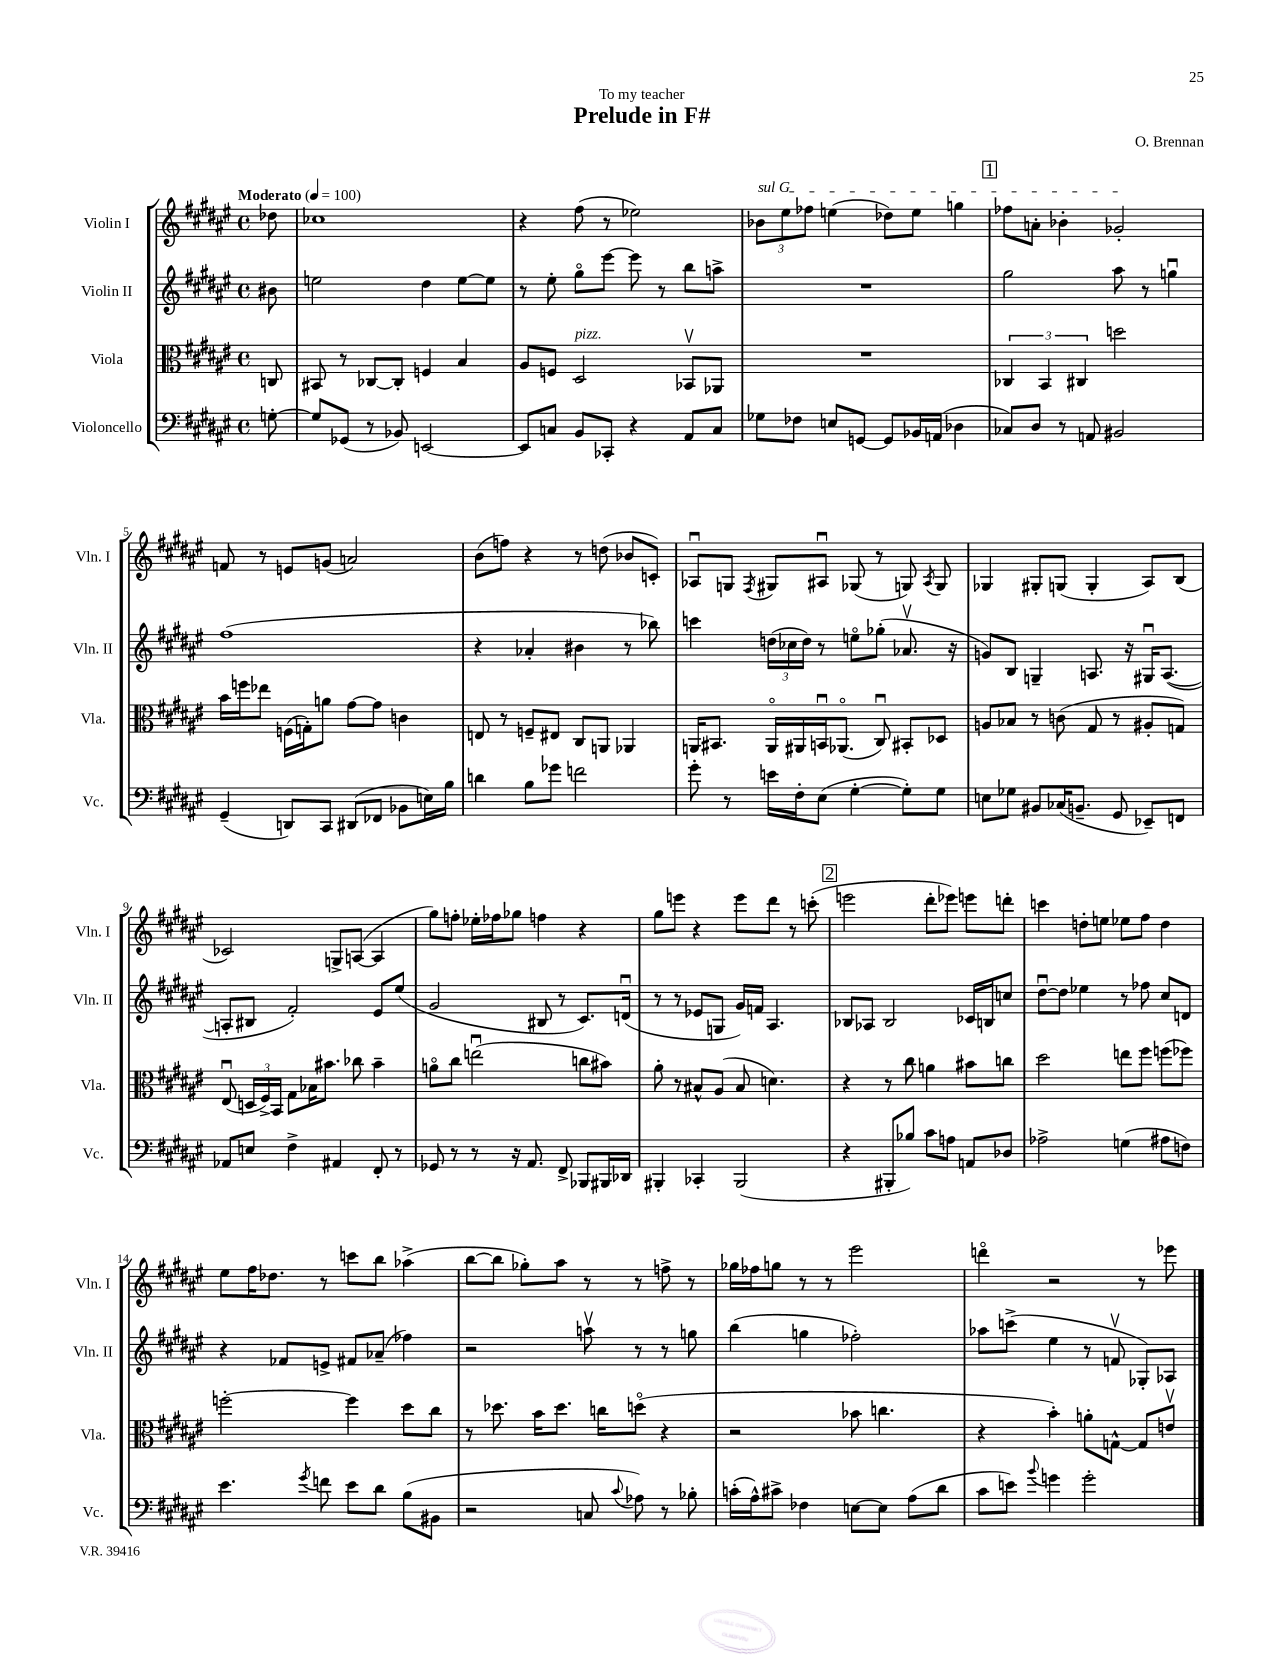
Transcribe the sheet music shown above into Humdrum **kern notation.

**kern	**kern	**kern	**kern
*staff4	*staff3	*staff2	*staff1
*clefF4	*clefC3	*clefG2	*clefG2
*k[f#c#g#d#a#e#]	*k[f#c#g#d#a#e#]	*k[f#c#g#d#a#e#]	*k[f#c#g#d#a#e#]
*M4/4	*M4/4	*M4/4	*M4/4
*met(c)	*met(c)	*met(c)	*met(c)
*MM100	*MM100	*MM100	*MM100
[8G'\	8C/	8b#\	8dd-\
=	=	=	=
8G/]L	8BB#/	2ee\	1cc-
(8GG-/J	8r	.	.
8r	[8C-/L	.	.
8BB-/)	8C-'/]J	.	.
[2EE/	4F/	4dd#\	.
.	4B/	[8ee\L	.
.	.	8ee\]J	.
=	=	=	=
8EE/]L	8A#/L	8r	4r
8C/J	8F/J	8ee#'\	.
8BB/L	2D#/	8gg#o\L	(8ff#\
8CC-'/J	.	[8eee#\J	8r
4r	.	8eee#\]	2ee-\)
.	.	8r	.
8AA#/L	8BB-v/L	8bb\L	.
8C/J	8AA-/J	8aa^\J	.
=	=	=	=
8G-\L	1r	1r	12b-\L
.	.	.	12ee#\
8F-\J	.	.	.
.	.	.	12ff-\J
8E/L	.	.	(4ee\
[8GG/J	.	.	.
8GG/]L	.	.	8dd-\L)
16BB-/L	.	.	8ee\J
(16AA/JJ	.	.	.
4D-\	.	.	4gg\
=	=	=	=
8C-/L)	6C-/	2gg#\	8ff-\L
8D#/J	.	.	8a'\J
.	6BB/	.	.
8r	.	.	4b-'\
.	6C#/	.	.
8AA/	.	.	.
2BB#/	2dd\	8aa#\	2g-'/
.	.	8r	.
.	.	4ggu\	.
=	=	=	=
(4GG#~/	16b\LL	(1ff#	8f/
.	16ff\J	.	.
.	8ee-\J	.	8r
8DD/L)	(16F\LL	.	8e/L
.	16G'\J)	.	.
8CC#/J	8a\J	.	(8g/J
(8DD#/L	[8g#\L	.	2a/)
8FF-/J	8g#\]J	.	.
8BB-\L	4c\	.	.
16E\L)	.	.	.
16B\JJ	.	.	.
=	=	=	=
4d\	8E/	4r	(8b\L
.	8r	.	8ff\J)
8B\L	8F~/L	4a-'/	4r
8g-\J	8E#/J	.	.
2f\	8C#/L	4b#\	8r
.	8AA/J	.	(8dd\
.	4AA-/	8r	8b-/L
.	.	8bb-\)	8c'/J)
=	=	=	=
8g#'\	16AA/LK	4ccc\	8A-u/L
.	8.BB#/J	.	.
8r	.	.	8G/J
.	.	.	8qF#/
16e\LL	16AAo/LL	(24dd\LL	8G#/L
.	.	24cc-\	.
16F#'\J	16AA#/	.	.
.	.	24dd\JJ)	.
(8E#\J	16BBu/J	8r	8A#u/J
.	(8.AA-o/J	.	.
[4G#'\	.	8eeo\L	(8G-/
.	8C#u/)	(8gg-'\J	8r
8G#'\]L)	8BB#'/L	8.a-v/	8G/)
.	.	.	8qA#/
8G#\J	8D-/J	.	8G/
.	.	16r	.
=	=	=	=
8E\L	8A/L	8g/L)	4G-/
8G-\J	8B-/J	8B/J	.
8BB#/L	8r	4G~/	8G#'/L
(16C-/K	(8c\	.	(8G/J
8.BB~/J	.	.	.
.	8G#/	8.A/	4G'/
8GG#/	8r	.	.
.	.	16r	.
8EE-~/L)	8A#'/L	16G#u/LK	8A#/L)
.	.	([8.A/J	.
8FF/J	8G/J)	.	(8B/J
=	=	=	=
8AA-/L	(8E#u/	8A'/]L	2c-/)
8E/J	24D/LL	8B#/J	.
.	24F#^/)	.	.
.	24BB/JJ	.	.
4F#^\	8G#\L	2f#'/)	.
.	16B-\K	.	.
.	8.b#\J	.	.
4AA#/	.	.	8G^/L
.	8cc-\	.	([8A/J
8FF#'/	4b#~\	8e#/L	4A/]
8r	.	(8ee#/J	.
=	=	=	=
8GG-/	8ao\L	2g#/	8gg#\L)
8r	8cc#\J	.	8ff'\J
8r	(2eeu\	.	16ee-'\LL
.	.	.	16ff-\J
16r	.	.	8gg-\J
8.AA#/	.	.	.
.	.	8B#/	4ff\
8FF#^/	.	8r	.
8BBB-/L	8cc\L	8.c#/L)	4r
16BBB#/L	8b#\J)	.	.
16DD-/JJ	.	(16du/Jk	.
=	=	=	=
4BBB#'/	8a#'\	8r	8gg#\L
.	8r	8r	8eee\J
4CC-'/	8B#^^/L	8e-/L	4r
.	(8A#/J	8G/J	.
(2BBB#/	8B#/	16g#/LL)	8eee\L
.	.	16f/JJ	.
.	4.d\)	4.A#/	8ddd#\J
.	.	.	8r
.	.	.	(8ccc'\
=	=	=	=
4r	4r	8B-/L	2eee\
.	.	8A-/J	.
8BBB#'/L	8r	2B-/	.
8B-/J)	8cc#\	.	.
8c#\L	4a\	.	8ddd#'\L
8A\J	.	.	8eee-\J)
8AA/L	8b#\L	16c-/LL	8eee\L
.	.	16B/J	.
8D-/J	8cc\J	8cc/J	8ddd'\J
=	=	=	=
2A-^\	2dd#\	[8dd#u\L	4ccc\
.	.	8dd#\]J	.
.	.	4ee-\	8dd'\L
.	.	.	8ee\J
(4G\	8ee\L	8r	8ee-\L
.	8ff#\J	8ff-\	8ff#\J
8A#\L	(8ff\L	8cc#/L	4dd\
8F\J)	8ff-\J)	8d/J	.
=	=	=	=
4.e#\	[2ff'\	4r	8ee#\L
.	.	.	16ff#\K
.	.	.	8.dd-\J
.	.	8f-/L	.
8qg#/	.	.	.
8f\	.	8e^/J	8r
8e#\L	4ff\]	8f#/L	8ccc\L
8d#\J	.	(8a-~/J	8bb\J
(8B\L	8dd#\L	4ff-\)	(4aa-^\
8BB#\J	8cc#\J	.	.
=	=	=	=
2r	8r	2r	[8bb\L
.	8.dd-\	.	8bb\]J
.	.	.	8gg-'\L)
.	16b\LK	.	.
.	8.dd-\J	.	8aa#\J
8C/	.	8aav\	8r
.	16cc\LK	.	.
8qqc#/	.	.	.
8A-\)	(8ddo\J	8r	8r
8r	4r	8r	8ff^\
8B-'\	.	8gg\	8r
=	=	=	=
(16c'\LL	2r	(4bb\	16gg-\LL
16A#^^\J)	.	.	16ff-\J
8c#^\J	.	.	8gg\J
4F-\	.	4gg\	8r
.	.	.	8r
[8E\L	8b-\	2ff-'\)	2eee#\
8E\]J	4.cc\	.	.
(8A#\L	.	.	.
8d#\J	.	.	.
=	=	=	=
8c#\L	4r	8aa-\L	4dddo\
8e\J)	.	(8ccc^\J	.
8qqb/	.	.	.
4g\	4b'\)	4ee#\	2r
2g'\	8a'\L	8r	.
.	[8G^^\J	8fv/	.
.	8G/]L	8G-'/L)	8r
.	8ev/J	8A-/J	8eee-\
==	==	==	==
*-	*-	*-	*-
